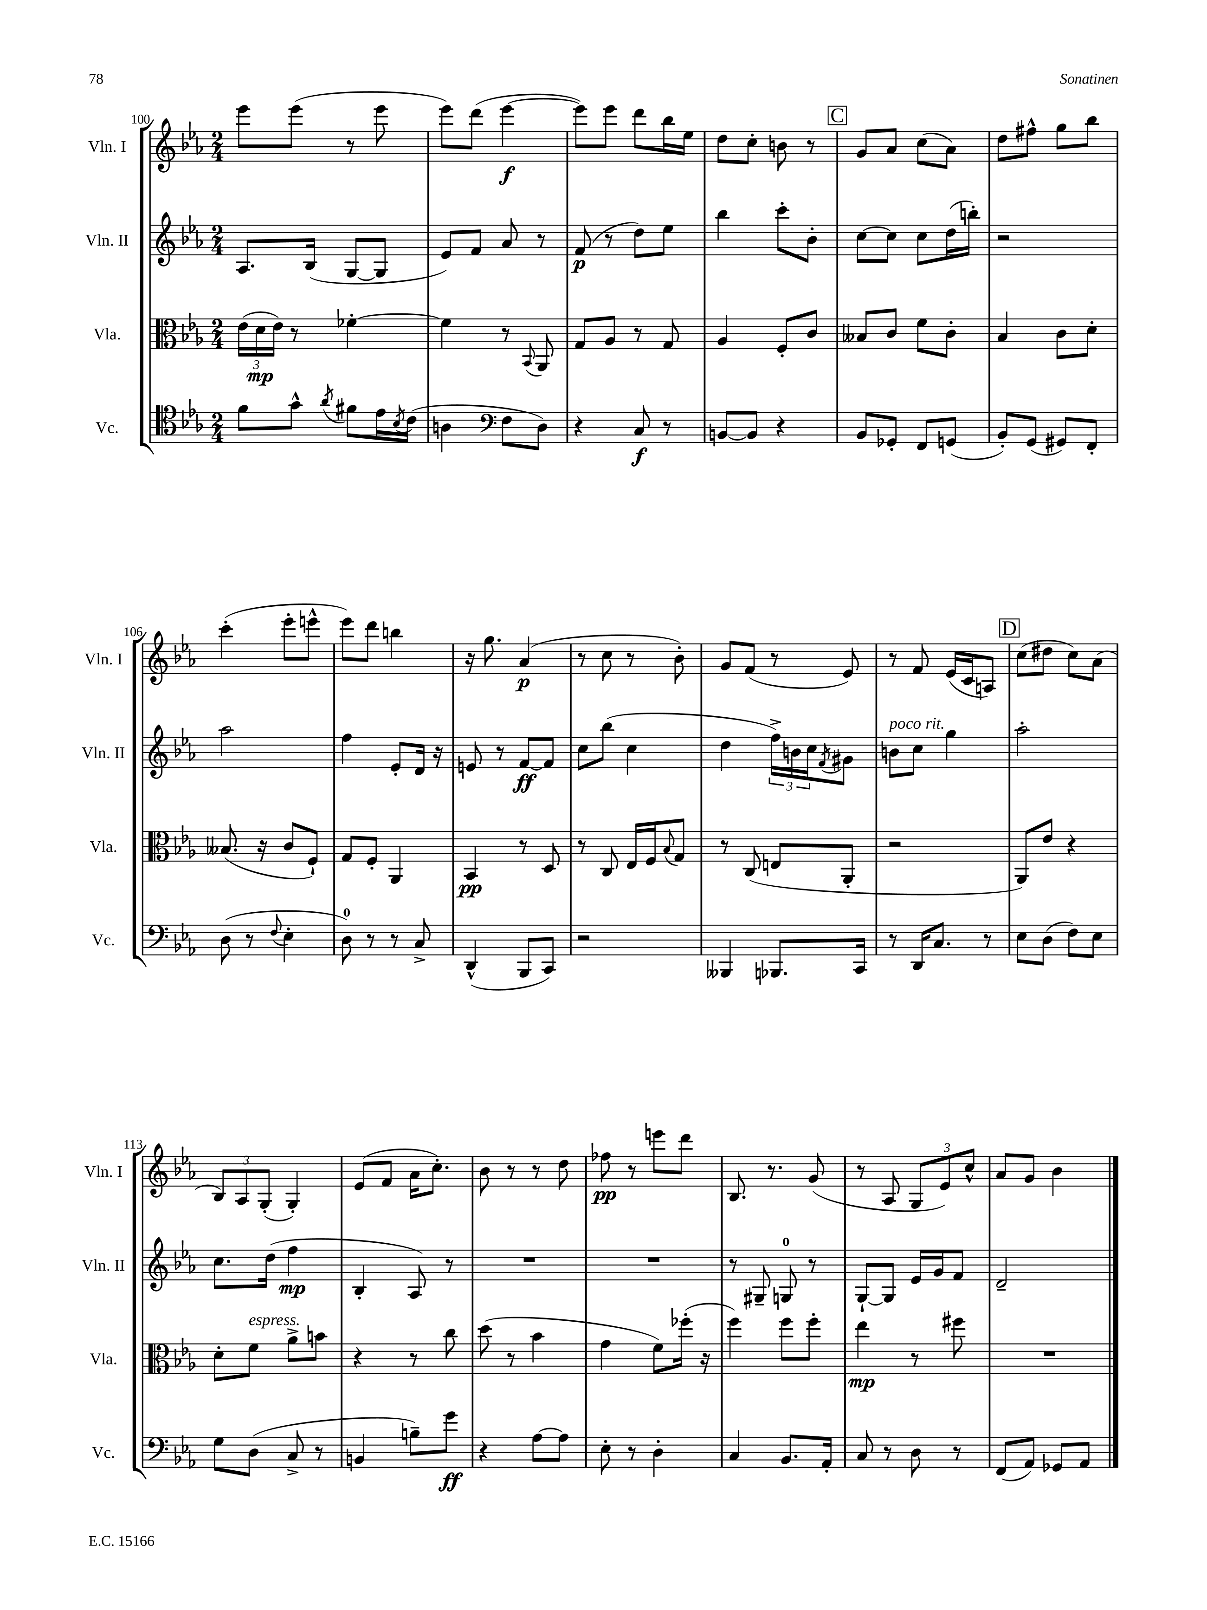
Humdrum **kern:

**kern	**dynam	**kern	**dynam	**kern	**dynam	**kern	**dynam
*part4	*part4	*part3	*part3	*part2	*part2	*part1	*part1
*staff4	*staff4	*staff3	*staff3	*staff2	*staff2	*staff1	*staff1
*I"Vc.	*	*I"Vla.	*	*I"Vln. II	*	*I"Vln. I	*
*I'Vc.	*	*I'Vla.	*	*I'Vln. II	*	*I'Vln. I	*
*clefC4	*	*clefC3	*	*clefG2	*	*clefG2	*
*k[b-e-a-]	*	*k[b-e-a-]	*	*k[b-e-a-]	*	*k[b-e-a-]	*
*M2/4	*	*M2/4	*	*M2/4	*	*M2/4	*
=100	=100	=100	=100	=100	=100	=100	=100
8f\L	.	(24e-\LL	.	8.A-/L	.	8eee-\L	.
.	.	24d\	mp	.	.	.	.
.	.	24e-\JJ)	.	.	.	.	.
8g^^\J	.	8r	.	.	.	(8eee-\J	.
.	.	.	.	(16B-/Jk	.	.	.
8qa-/	.	.	.	.	.	.	.
8f#X\L	.	[4f-X'\	.	[8G/L	.	8r	.
16e-\L	.	.	.	8G/J]	.	8eee-\	.
8qB-/	.	.	.	.	.	.	.
(16c\JJ	.	.	.	.	.	.	.
=101	=101	=101	=101	=101	=101	=101	=101
4An\	.	4f-\]	.	8e-/L)	.	8eee-\L)	.
.	.	.	.	8f/J	.	(8ddd\J	.
*clefF4	*	*	*	*	*	*	*
8F\L	.	8r	.	8a-/	.	[4eee-\	f
.	.	8qqBB-/	.	.	.	.	.
8D\J)	.	8AA-/	.	8r	.	.	.
=102	=102	=102	=102	=102	=102	=102	=102
4r	.	8G/L	.	(8f/	p	8eee-\L])	.
.	.	8A-/J	.	8r	.	8eee-\J	.
8C/	f	8r	.	8dd\L)	.	8ddd\L	.
8r	.	8G/	.	8ee-\J	.	16bb-\L	.
.	.	.	.	.	.	16ee-\JJ	.
=103	=103	=103	=103	=103	=103	=103	=103
[8BBn/L	.	4A-/	.	4bb-\	.	8dd\L	.
8BB/J]	.	.	.	.	.	8cc'\J	.
4r	.	8F'/L	.	8ccc'\L	.	8bn\	.
.	.	8c/J	.	8b-'\J	.	8r	.
!!LO:REH:place=s1:t=C
=104	=104	=104	=104	=104	=104	=104	=104
8BB-/L	.	8B--X/L	.	[8cc\L	.	8g/L	.
8GG-X'/J	.	8c/J	.	8cc\J]	.	8a-/J	.
8FF/L	.	8f\L	.	8cc\L	.	(8cc\L	.
(8GGn/J	.	8c'\J	.	(16dd\L	.	8a-\J)	.
.	.	.	.	16bbn'\JJ)	.	.	.
=105	=105	=105	=105	=105	=105	=105	=105
8BB-'/L)	.	4B-/	.	2r	.	8dd\L	.
(8GG/J	.	.	.	.	.	8ff#X^^\J	.
8GG#X/L)	.	8c\L	.	.	.	8gg\L	.
8FF'/J	.	8d'\J	.	.	.	8bb-\J	.
!!LO:LB:g=z
=106	=106	=106	=106	=106	=106	=106	=106
(8D\	.	(8.B--X/	.	2aa-\	.	(4ccc'\	.
8r	.	.	.	.	.	.	.
.	.	16r	.	.	.	.	.
8qqF/	.	.	.	.	.	.	.
4E-'\	.	8c/L	.	.	.	8eee-'\L	.
.	.	8F`/J)	.	.	.	8eeen^^\J	.
=107	=107	=107	=107	=107	=107	=107	=107
8D\)	.	8G/L	.	4ff\	.	8eee-\L)	.
8r	.	8F'/J	.	.	.	8ddd\J	.
8r	.	4AA-/	.	8e-'/L	.	4bbn\	.
8C^/	.	.	.	16d/Jk	.	.	.
.	.	.	.	16r	.	.	.
=108	=108	=108	=108	=108	=108	=108	=108
(4DD^^/	.	4BB-/	pp	8en/	.	16r	.
.	.	.	.	.	.	8.gg\	.
.	.	.	.	8r	.	.	.
8BBB-/L	.	8r	.	[8f/L	ff	(4a-/	p
8CC/J)	.	8D/	.	8f/J]	.	.	.
=109	=109	=109	=109	=109	=109	=109	=109
2r	.	8r	.	8cc\L	.	8r	.
.	.	8C/	.	(8bb-\J	.	8cc\	.
.	.	16E-/LL	.	4cc\	.	8r	.
.	.	16F/J	.	.	.	.	.
.	.	8qqB-/	.	.	.	.	.
.	.	8G/J	.	.	.	8b-'\)	.
=110	=110	=110	=110	=110	=110	=110	=110
4BBB--X/	.	8r	.	4dd\	.	8g/L	.
.	.	(8C/	.	.	.	(8f/J	.
8.BBB-X/L	.	8En/L	.	24ff^\LL)	.	8r	.
.	.	.	.	24bn\	.	.	.
.	.	.	.	24cc\J	.	.	.
.	.	.	.	8qf/	.	.	.
.	.	8AA-'/J	.	8g#X\J	.	8e-/)	.
16CC/Jk	.	.	.	.	.	.	.
=111	=111	=111	=111	=111	=111	=111	=111
!	!	!	!	!LO:TX:a:i:t=poco rit.	!	!	!
8r	.	2r	.	8bn\L	.	8r	.
16DD/KL	.	.	.	8cc\J	.	8f/	.
8.C/J	.	.	.	.	.	.	.
.	.	.	.	4gg\	.	(16e-/LL	.
.	.	.	.	.	.	16c/J	.
8r	.	.	.	.	.	8An/J)	.
!!LO:REH:place=s1:t=D
=112	=112	=112	=112	=112	=112	=112	=112
8E-\L	.	8AA-/L)	.	2aa-'\	.	(8cc\L	.
(8D\J	.	8e-/J	.	.	.	8dd#X\J	.
8F\L)	.	4r	.	.	.	8cc\L)	.
8E-\J	.	.	.	.	.	(8a-\J	.
!!LO:LB:g=z
=113	=113	=113	=113	=113	=113	=113	=113
8G\L	.	8d'\L	.	8.cc\L	.	12B-/L)	.
.	.	.	.	.	.	12A-/	.
!	!	!LO:TX:a:i:t=espress.	!	!	!	!	!
(8D\J	.	8f\J	.	.	.	.	.
.	.	.	.	.	.	(12G'/J	.
.	.	.	.	(16dd\Jk	.	.	.
8C^/	.	8a-^\L	.	4ff\	mp	4G'/)	.
8r	.	8bn\J	.	.	.	.	.
=114	=114	=114	=114	=114	=114	=114	=114
4BBn/	.	4r	.	4B-'/	.	(8e-/L	.
.	.	.	.	.	.	8f/J	.
8Bn~\L)	.	8r	.	8A-/)	.	16a-\KL	.
.	.	.	.	.	.	8.cc'\J)	.
8g\J	ff	8cc\	.	8r	.	.	.
=115	=115	=115	=115	=115	=115	=115	=115
4r	.	(8dd\	.	2r	.	8b-\	.
.	.	8r	.	.	.	8r	.
[8A-\L	.	4b-\	.	.	.	8r	.
8A-\J]	.	.	.	.	.	8dd\	.
=116	=116	=116	=116	=116	=116	=116	=116
8E-'\	.	4g\	.	2r	.	8ff-X\	pp
8r	.	.	.	.	.	8r	.
4D'\	.	8f\L)	.	.	.	8eeen\L	.
.	.	(16ff-X'\Jk	.	.	.	8ddd\J	.
.	.	16r	.	.	.	.	.
=117	=117	=117	=117	=117	=117	=117	=117
4C/	.	4ff\)	.	8r	.	8.B-/	.
.	.	.	.	8G#X~/	.	.	.
.	.	.	.	.	.	8.r	.
8.BB-/L	.	8ff\L	.	8Gn/	.	.	.
.	.	8ff'\J	.	8r	.	(8g/	.
16AA-'/Jk	.	.	.	.	.	.	.
=118	=118	=118	=118	=118	=118	=118	=118
8C/	.	4ee-\	mp	[8G`/L	.	8r	.
8r	.	.	.	8G/J]	.	8A-/	.
8D\	.	8r	.	16e-/LL	.	12G/L	.
.	.	.	.	16g/J	.	.	.
.	.	.	.	.	.	12e-/)	.
8r	.	8ff#X\	.	8f/J	.	.	.
.	.	.	.	.	.	12cc^^/J	.
=119	=119	=119	=119	=119	=119	=119	=119
(8FF/L	.	2r	.	2d~/	.	8a-/L	.
8AA-/J)	.	.	.	.	.	8g/J	.
8GG-X/L	.	.	.	.	.	4b-\	.
8AA-/J	.	.	.	.	.	.	.
==	==	==	==	==	==	==	==
*-	*-	*-	*-	*-	*-	*-	*-
